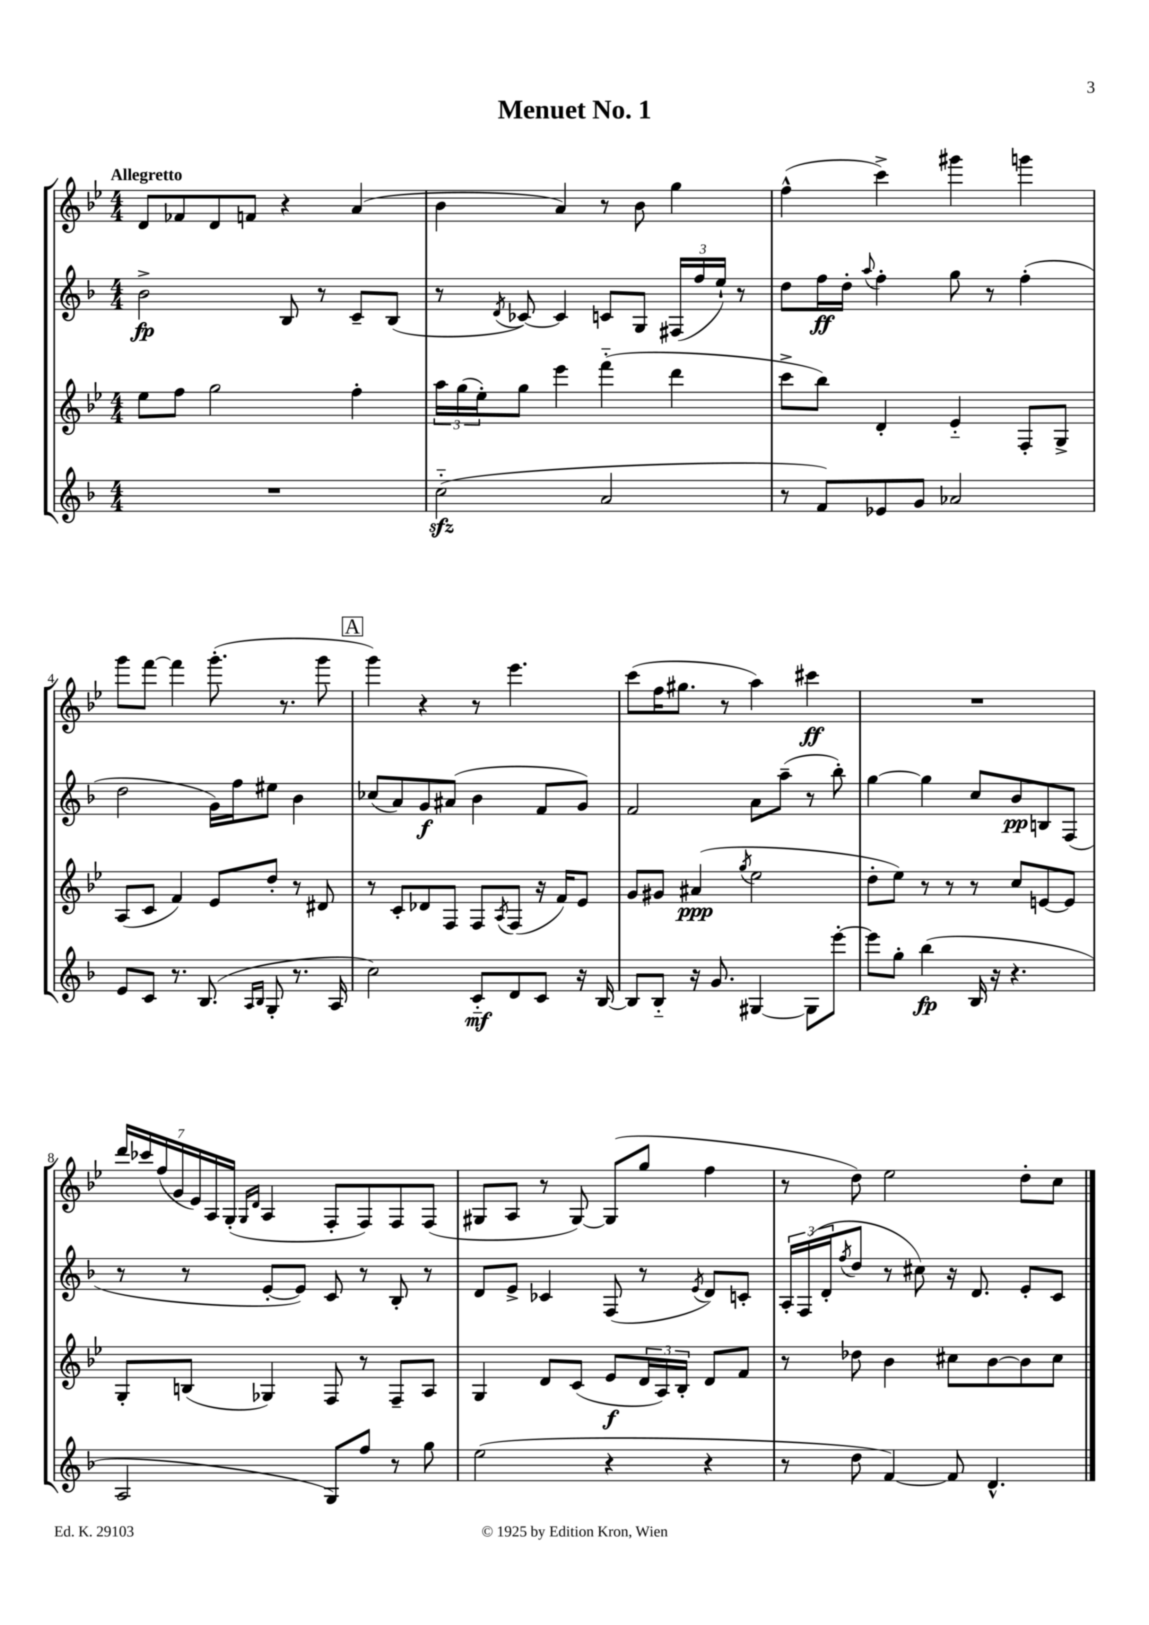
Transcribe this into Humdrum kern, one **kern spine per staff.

**kern	**kern	**kern	**kern
*staff4	*staff3	*staff2	*staff1
*clefG2	*clefG2	*clefG2	*clefG2
*k[b-]	*k[b-e-]	*k[b-]	*k[b-e-]
*M4/4	*M4/4	*M4/4	*M4/4
1r	8ee-\L	2b-^\	8d/L
.	8ff\J	.	8f-/
.	2gg\	.	8d/
.	.	.	8f/J
.	.	8B-/	4r
.	.	8r	.
.	4ff'\	8c~/L	(4a/
.	.	(8B-/J	.
=	=	=	=
(2cc'~\	24aa\LL	8r	4b-\
.	(24gg\	.	.
.	24ee-'\J)	.	.
.	.	8qd/	.
.	8gg\J	[8c-/)	.
.	4eee-\	4c-/]	4a/)
2a/	(4fff'~\	8c/L	8r
.	.	8G/J	8b-\
.	4ddd\	(24F#/LL	4gg\
.	.	24ff/	.
.	.	24ee`/JJ)	.
.	.	8r	.
=	=	=	=
8r	8ccc^\L	8dd\L	(4ff^^\
8f/L)	8bb-\J)	16ff\L	.
.	.	16dd'\JJ	.
.	.	8qqaa/	.
8e-/	4d'/	4ff'\	4ccc^\)
8g/J	.	.	.
2a-/	4e-'~/	8gg\	4ggg#\
.	.	8r	.
.	8F'/L	(4ff'\	4ggg\
.	8G^/J	.	.
=	=	=	=
8e/L	(8A/L	2dd\	8ggg\L
8c/J	8c/J	.	[8fff\J
8.r	4f/)	.	4fff\]
(8.B-/	.	.	.
.	8e-/L	16g\LL)	(8.ggg'\
.	.	16ff\J	.
16qqA/LL	.	.	.
16qqB-/JJ	.	.	.
8G'/	8dd'/J	8ee#\J	.
.	.	.	8.r
8.r	8r	4b-\	.
.	8d#/	.	8ggg\
16A/	.	.	.
=	=	=	=
2cc\)	8r	(8cc-/L	4ggg\)
.	8c'/L	8a/)	.
.	8d-/	8g/	4r
.	8F/J	(8a#/J	.
8c'~/L	8F/L	4b-\	8r
.	8qA/	.	.
8d/	(8F/J	.	4.eee-\
8c/J	16r	8f/L	.
.	16f/LK)	.	.
16r	8e-/J	8g/J)	.
[16B-/	.	.	.
=	=	=	=
8B-/]L	8g/L	2f/	(8ccc\L
8B-'~/J	8g#/J	.	16ff\K
.	.	.	8.gg#\J
16r	(4a#/	.	.
8.g/	.	.	.
.	.	.	8r
.	8qgg/	.	.
[4G#/	2ee-\	8a\L	4aa\)
.	.	(8aa~\J	.
8G#\]L	.	8r	4ccc#\
[8eee'\J	.	8bb-'\)	.
=	=	=	=
8eee\]L	8dd'\L	[4gg\	1r
8gg'\J	8ee-\J)	.	.
(4bb-\	8r	4gg\]	.
.	8r	.	.
16B-/	8r	8cc/L	.
16r	.	.	.
4.r	8cc/L	8b-/	.
.	[8e/	8B/	.
.	8e/]J	(8F/J	.
=	=	=	=
2A/	8G'/L	8r	28ddd/LL
.	.	.	28ccc-/
.	.	.	(28ff/
.	.	.	28g/
.	(8B/J	8r	.
.	.	.	28e-/)
.	.	.	28A/
.	.	.	(28G'/JJ
.	.	.	16qqG/LL
.	.	.	16qqd/JJ
.	4G-/)	[8e'/L	4A/
.	.	8e/]J)	.
8G/L)	8F/	8c/	8F'/L
8ff/J	8r	8r	8F/)
8r	8F~/L	8B-'/	8F/
8gg\	8A/J	8r	(8F/J
=	=	=	=
(2ee\	4G/	8d/L	8G#/L
.	.	8e^/J	8A/J
.	8d/L	4c-/	8r
.	(8c/J	.	[8G#/)
4r	8e-/L	(8F/	(8G#/]L
.	24d/L	8r	8gg/J
.	24A/)	.	.
.	24B-'/JJ	.	.
.	.	8qe/	.
4r	8d/L	8d/L)	4ff\
.	8f/J	8c'/J	.
=	=	=	=
8r	8r	24A'/LL	8r
.	.	(24F/	.
.	.	24d'/J	.
.	.	8qff/	.
8dd\	8dd-\	8dd/J	8dd\)
[4f/)	4b-\	8r	2ee-\
.	.	8cc#\)	.
8f/]	8cc#\L	16r	.
.	.	8.d/	.
4.d^^/	[8b-\	.	.
.	8b-\]	8e'/L	8dd'\L
.	8cc#\J	8c/J	8cc\J
==	==	==	==
*-	*-	*-	*-
